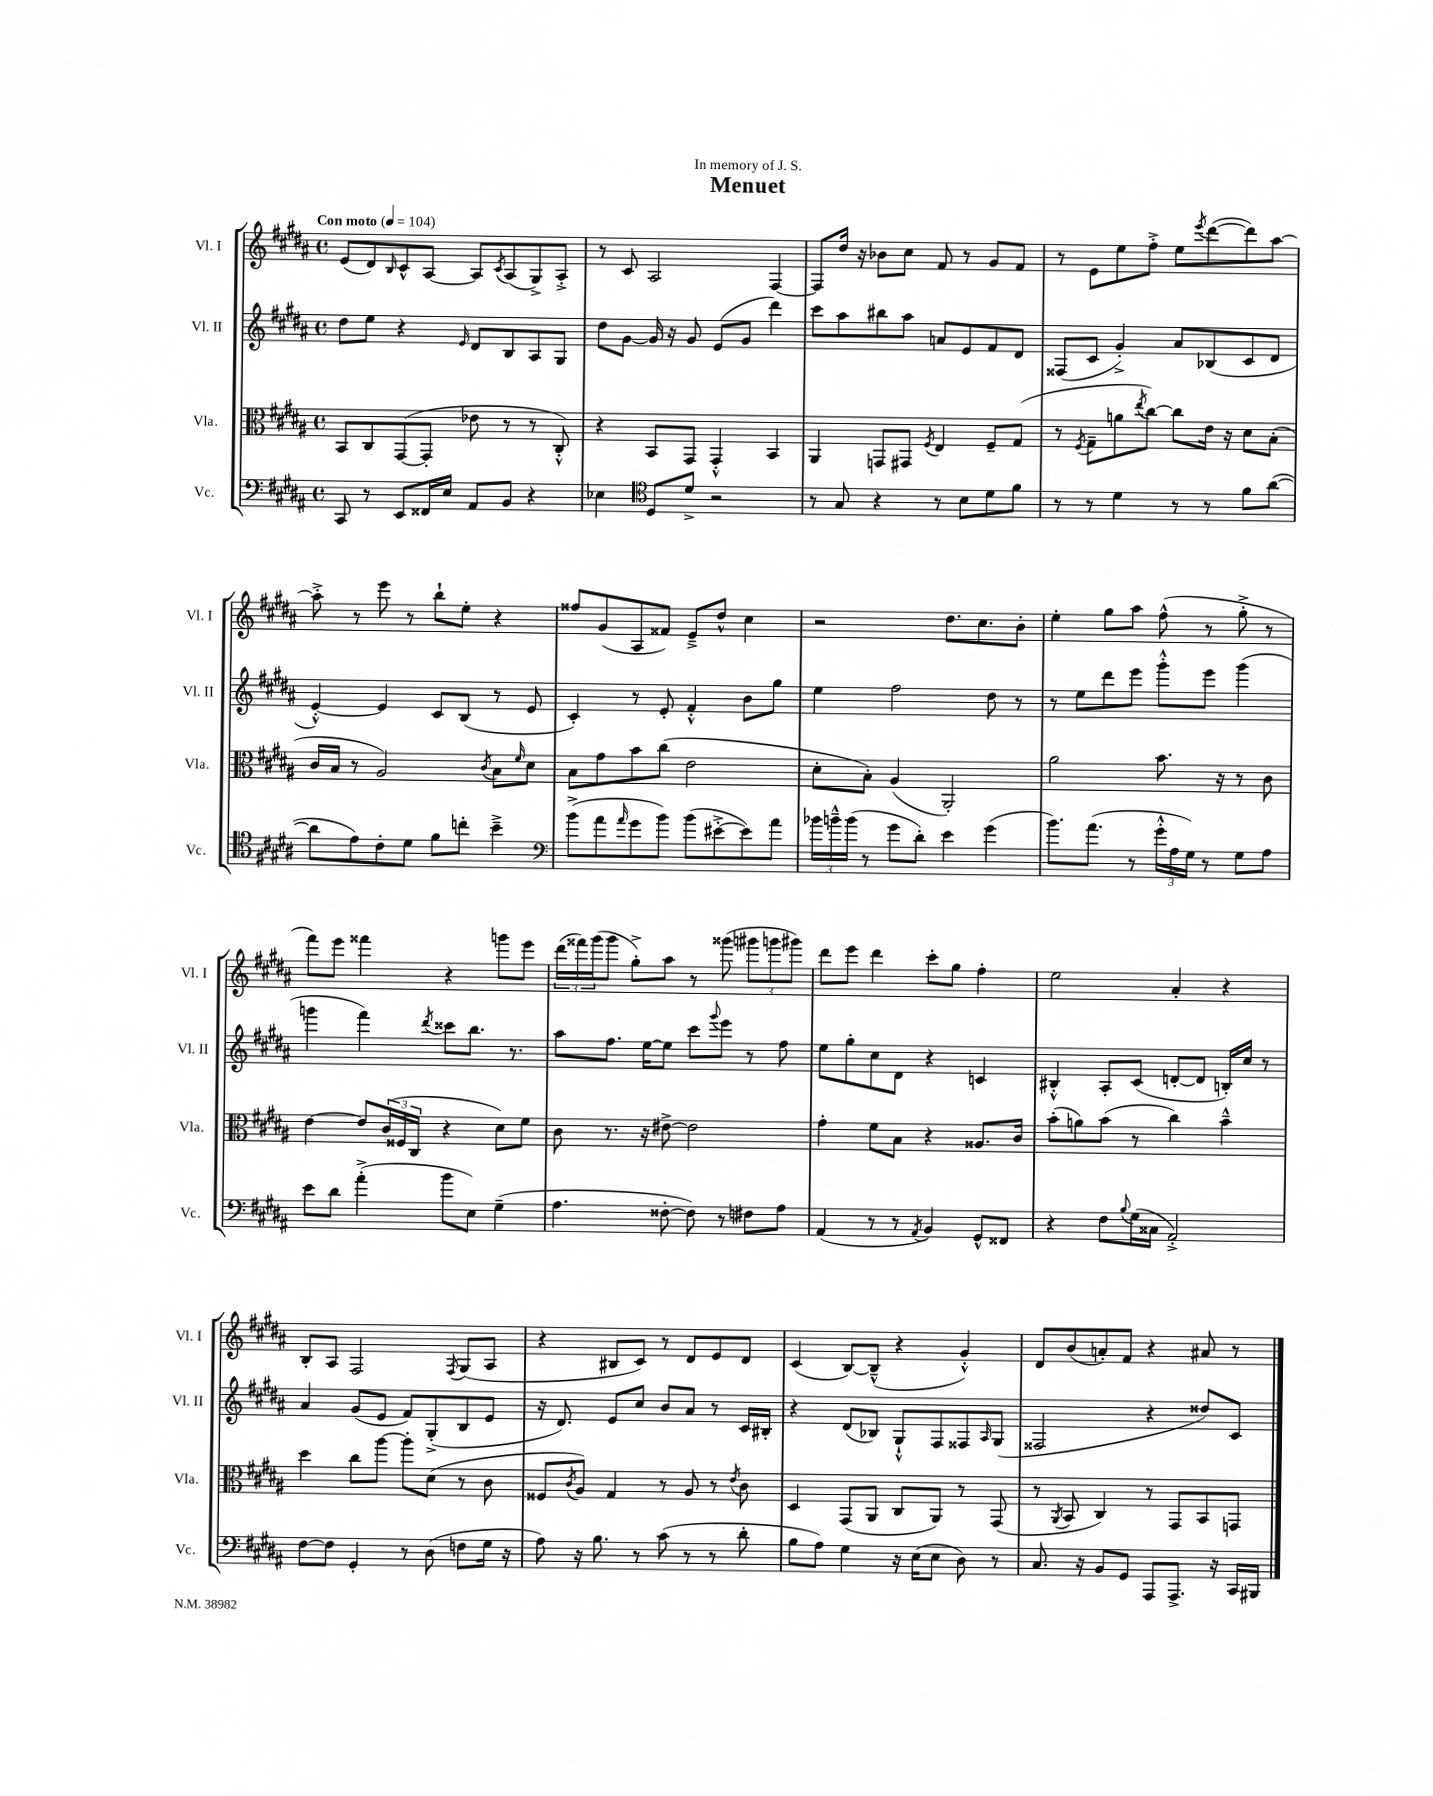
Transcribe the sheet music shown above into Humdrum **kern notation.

**kern	**kern	**kern	**kern
*part4	*part3	*part2	*part1
*staff4	*staff3	*staff2	*staff1
*I"Vc.	*I"Vla.	*I"Vl. II	*I"Vl. I
*I'Vc.	*I'Vla.	*I'Vl. II	*I'Vl. I
*clefF4	*clefC3	*clefG2	*clefG2
*k[f#c#g#d#a#]	*k[f#c#g#d#a#]	*k[f#c#g#d#a#]	*k[f#c#g#d#a#]
*M4/4	*M4/4	*M4/4	*M4/4
*met(c)	*met(c)	*met(c)	*met(c)
*MM104	*MM104	*MM104	*MM104
=1	=1	=1	=1
!	!	!	!LO:TX:a:B:t=Con moto
8CC#/	8BB/L	8dd#\L	(8e/L
8r	8C#/	8ee\J	8d#/)
.	.	.	16qqB/
8EE/L	([8GG#/	4r	8c#^^/
16FF##X/L	8GG#'/J]	.	[8A#/J
16E/JJ	.	.	.
.	.	16qqe/	.
8AA#/L	8e-X\	8d#/L	8A#/L]
.	.	.	8qc#/
8BB/J	8r	8B/	(8A#/
4r	8r	8A#/	8G#^/)
.	8C#'^^/)	8G#/J	8A#'^/J
=2	=2	=2	=2
4E-X\	4r	8dd#\L	8r
.	.	[8g#\J	8c#/
*clefC4	*	*	*
8D#/L	8BB/L	16g#/]	2A#/
.	.	16r	.
8d#^/J	8GG#/J	8g#/	.
2r	4GG#'^^/	(8e/L	.
.	.	8g#/J	.
.	4BB/	4ddd#\)	[4F#/
=3	=3	=3	=3
8r	4AA#/	8ccc#\L	8F#/L]
8G#/	.	8aa#\	16dd#/Jk
.	.	.	16r
4r	8GGn/L	8bb#X\	8b-X\L
.	8GG#X/J	8aa#\J	8cc#\J
.	8qF#/	.	.
8r	4E/	8an/L	8f#/
8B\L	.	8e/	8r
8d#\	8F#~/L	8f#/	8g#/L
8f#\J	(8G#/J	8d#/J	8f#/J
=4	=4	=4	=4
8r	8r	(8F##X/L	8r
.	8qF#/	.	.
8r	8G#~\L	8c#/J	8e\L
4d#\	8an\	4g#'^/)	8ee\
.	8qee/	.	.
.	[8cc#\J)	.	8ff#'^\J
8r	8cc#\L]	8a#/L	8ee\L
.	.	.	8qeee/
8r	16e\Jk	(8B-X/	([8ddd#\
.	16r	.	.
8f#\L	8d#\L	8c#/	8ddd#\])
([8a#\J	(8B'\J	8d#/J	[8aa#\J
!!LO:LB:g=z
=5	=5	=5	=5
8a#\L]	16c#/LL	[4e'^^/)	8aa#'^\]
.	16B/JJ	.	.
8e\)	8r	.	8r
8c#'\	2A#/)	4e/]	8eee\
8d#\J	.	.	8r
8f#\L	.	8c#/L	8bb`\L
8ccn'\J	.	(8B/J	8ee'\J
.	8qc#/	.	.
4b~^\	8B\L	8r	4r
.	16qqf#/	.	.
.	8d#\J	8e/	.
=6	=6	=6	=6
*clefF4	*	*	*
(8b^\L	8B\L	4c#'/)	8ff##X/L
8a#\	8g#\	.	(8g#/
16qqa#/	.	.	.
8g#\	8b\	8r	8A#/
8b\J)	(8cc#\J	8e'/	8f##X/J)
(8b\L	2e\	4f#'^^/	8e~^/L
[8e#X'^\	.	.	8dd#^^/J
8e#\])	.	8b\L	4cc#\
8a#\J	.	8gg#\J	.
=7	=7	=7	=7
24b-X\LL	8d#'\L	4ee\	2r
24bn~^^\	.	.	.
(24b\JJ	.	.	.
8r	8B'\J)	.	.
8g#\L	(4A#/	2ff#\	.
8d#'\J)	.	.	.
4e\	2AA#'/)	.	8.dd#\L
.	.	.	8.cc#\
(4g#\	.	8dd#\	.
.	.	8r	8b'\J
=8	=8	=8	=8
8.b\L)	2a#\	8r	4ee'\
.	.	8ee\L	.
(8.a#\J	.	.	.
.	.	8ddd#\	8gg#\L
8r	.	8eee\J	8aa#\J
24g#'^^\LL	8.b\	8ggg#'^^\L	(8ff#^^\
24A#\	.	.	.
24G#\JJ)	.	.	.
8r	.	8eee\J	8r
.	16r	.	.
8G#\L	8r	(4ggg#\	8gg#'^\
8A#\J	8c#\	.	8r
!!LO:LB:g=z
=9	=9	=9	=9
8e\L	[4e\	4gggn\	8fff#\L)
8d#\J	.	.	8eee\J
(4a#'^\	8e/L]	4fff#\)	4fff##X\
.	(24c#/L	.	.
.	24F##X/	.	.
.	24C#/JJ	.	.
.	.	8qddd#/	.
8b\L	4r	8ccc##X\L	4r
8E\J)	.	8.bb\J	.
(4G#~\	8d#\L)	.	8gggn\L
.	.	8.r	.
.	8f#\J	.	8eee\J
=10	=10	=10	=10
4.A#\	8c#\	8aa#\L	(24ddd#\LL
.	.	.	24fff##X\)
.	.	.	(24ggg#\J
.	8.r	8.ff#\J	8ggg#\J
.	.	.	8gg#'^\L)
.	16r	[16ee\KL	.
[8F##X'\	[8e#X^\	8ee\J]	8aa#\J
8F##\])	2e#\]	8ccc#\L	8r
.	.	8qqggg#/	.
8r	.	8eee\J	(8ggg##X\
8F#X\L	.	8r	12ggg#X\L
.	.	.	12gggn\
8A#\J	.	8ff#\	.
.	.	.	12ggg#X\J)
=11	=11	=11	=11
(4AA#/	4g#'\	8ee\L	8ddd#\L
.	.	8gg#'\	8eee\J
8r	8f#\L	8cc#\	4ddd#\
8r	8B\J	8d#\J	.
8qAA#/	.	.	.
4BB/)	4r	4r	8ccc#'\L
.	.	.	8gg#\J
8GG#^^/L	8.A##X/L	4cn/	4ff#'\
8FF##X/J	.	.	.
.	16c#/Jk	.	.
=12	=12	=12	=12
4r	(8b'\L	4B#X'^^/	2ee\
.	8an\)	.	.
8F#\L	(8b\J	8A#'/L	.
8qqB/	.	.	.
(16G#\L	8r	(8c#/J	.
16C##X\JJ	.	.	.
2AA#'^/)	4cc#\)	[8dn'/L	4a#'/
.	.	8d/J]	.
.	4b~^^\	16Bn'/LL)	4r
.	.	16cc#/JJ	.
.	.	8r	.
!!LO:LB:g=z
=13	=13	=13	=13
[8F#\L	4dd#\	4a#/	8B'/L
8F#\J]	.	.	8A#/J
4GG#'/	8cc#\L	(8g#/L	2F#/
.	[8aa#\J	8e/J	.
8r	8aa#'\L]	8f#/L)	.
(8D#\	(8d#\J	(8G#'^/	.
.	.	.	8qF#/
8Fn\L	8r	8B/	(8G#/L
16G#\Jk	8c#\	8e/J	8A#/J
16r	.	.	.
=14	=14	=14	=14
8A#\)	8F##X/L	16r	4r
.	.	8.d#/)	.
.	8qc#/	.	.
16r	8A#/J)	.	.
8.B\	.	.	.
.	4G#/	8e/L	8B#X/L
8r	.	8cc#/J	8c#/J)
(8c#\	8r	8b/L	8r
8r	8A#/	8a#/J	8d#/L
8r	8r	8r	8e/
.	8qe/	.	.
8d#'\	8c#\	16c#/LL	8d#/J
.	.	16B#X'/JJ	.
=15	=15	=15	=15
8B\L	4D#/	4r	(4c#/
8A#\J)	.	.	.
4G#\	(8GG#/L	(8d#/L	[8B/L)
.	8AA#/J	8B-X/J)	(8B~^^/J]
16r	8C#/L	8G#`^^/L	4r
(16E\KL	.	.	.
8E\J	8AA#/J)	8F#/	.
8D#\)	8r	8F##X/	4g#'^^/)
.	.	16qqA#/	.
8r	(8GG#/	(8G#/J	.
=16	=16	=16	=16
8.C#/	8r	2F##X/	8d#/L
.	8qAA#/	.	.
.	8BB/	.	(8b/
16r	.	.	.
8BB/L	4C#/)	.	8an'/)
8GG#/J	.	.	8f#/J
8AAA#/L	8r	4r	4r
8.AAA#^/J	8GG#/L	.	.
.	8BB/	8dd##X/L)	8a#X/
16r	.	.	.
16CC#/LL	8GGn/J	8c#/J	8r
16BBB#X/JJ	.	.	.
==	==	==	==
*-	*-	*-	*-
